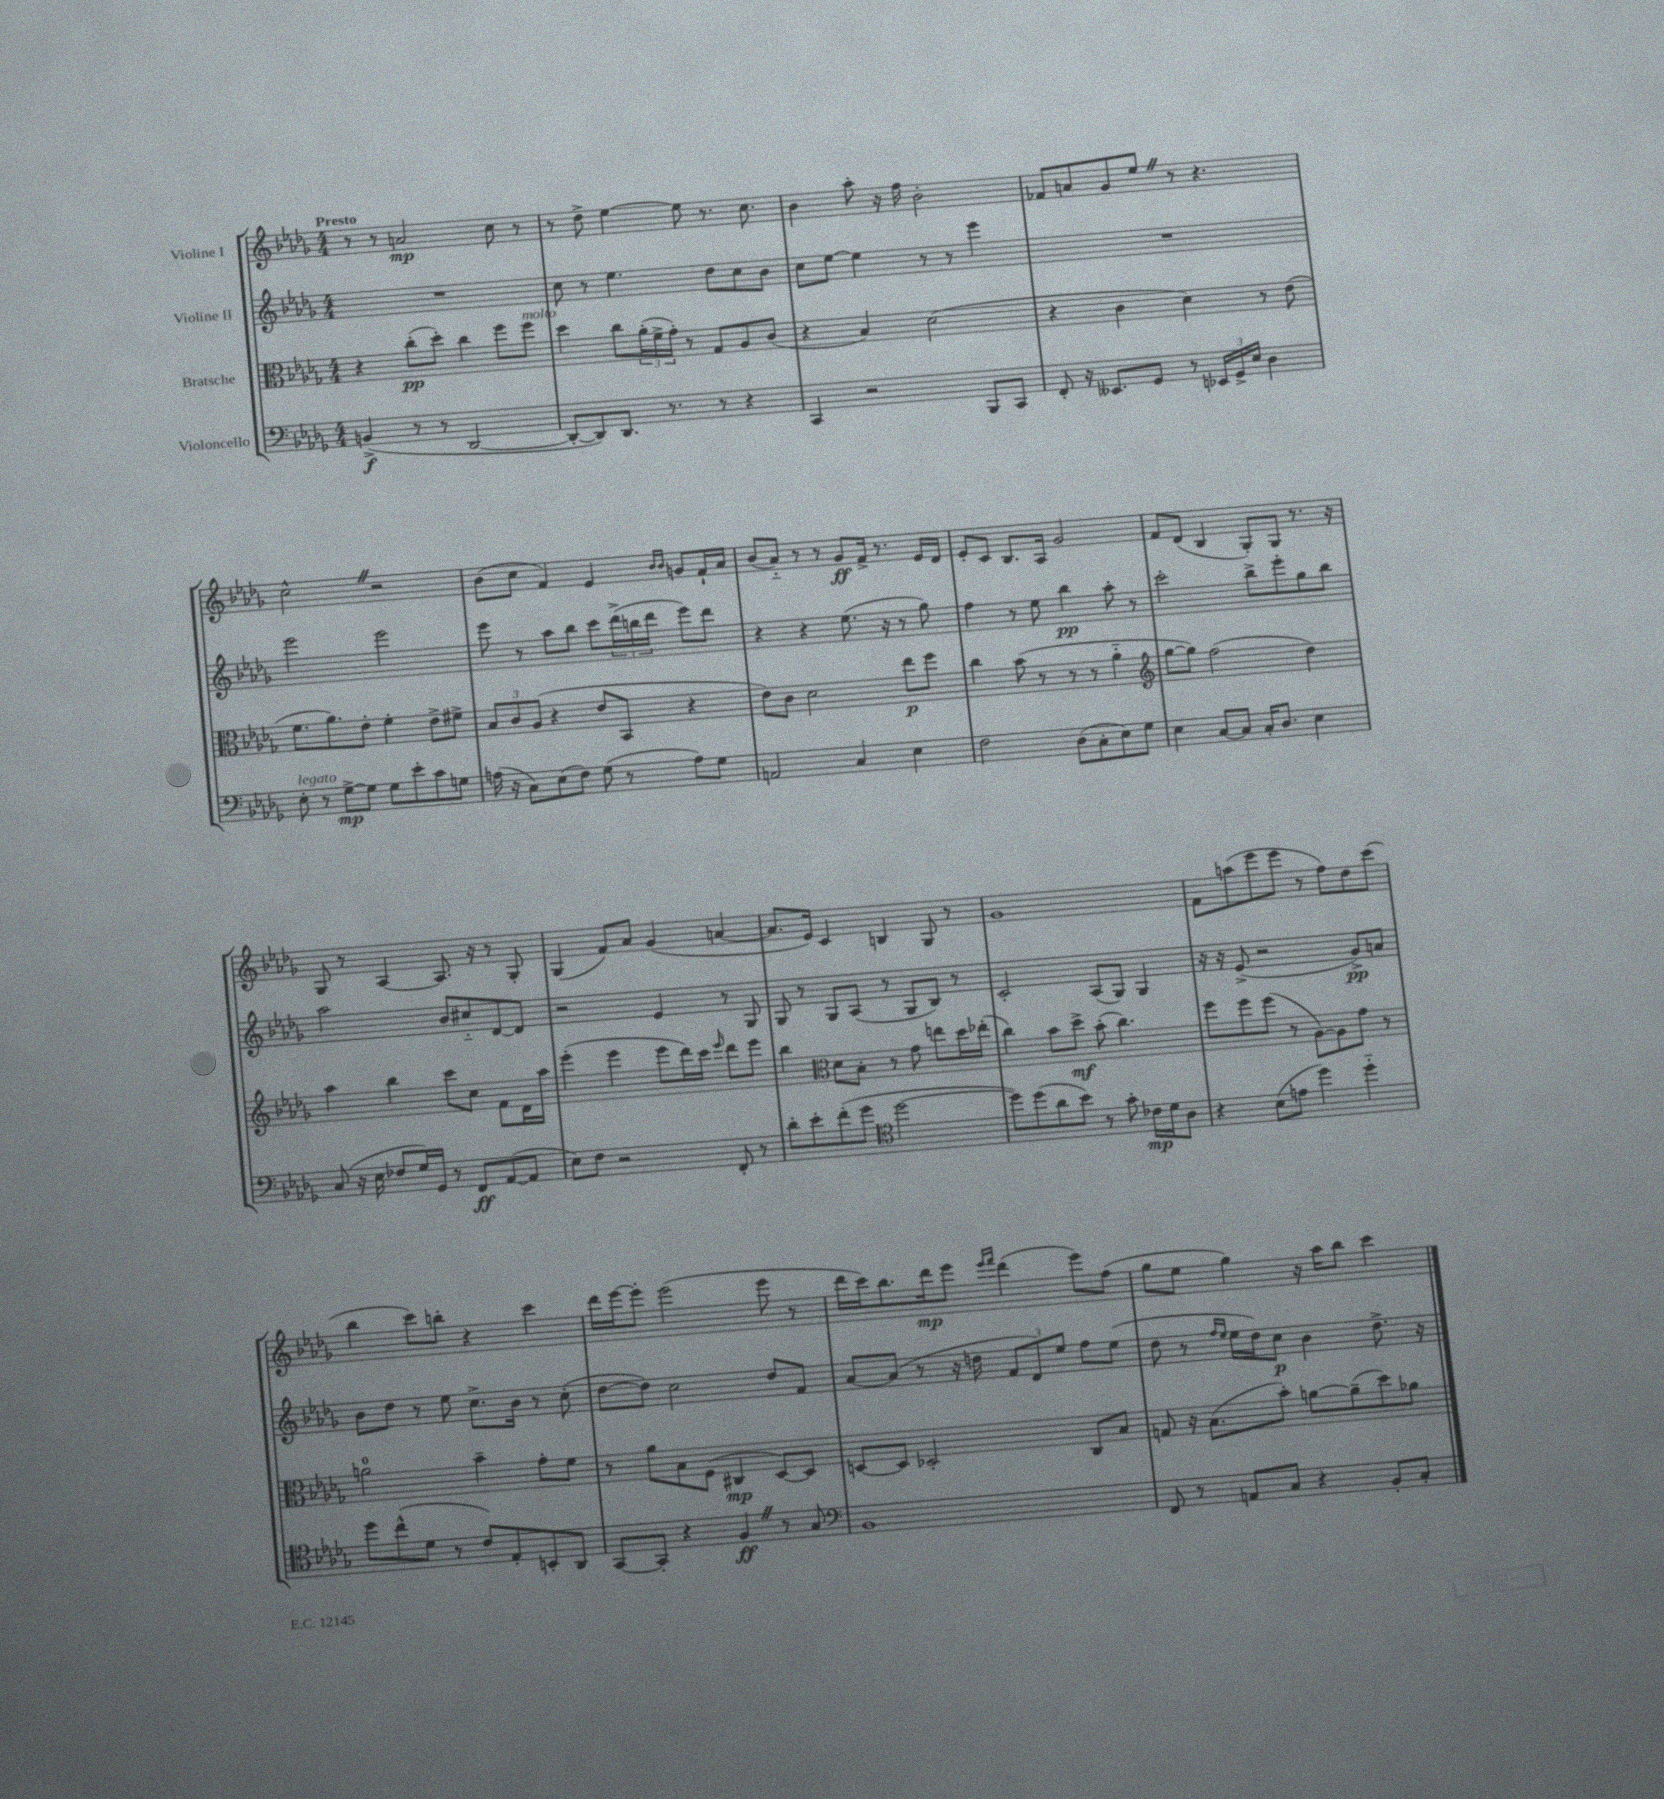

**kern	**kern	**kern	**kern
*staff4	*staff3	*staff2	*staff1
*clefF4	*clefC3	*clefG2	*clefG2
*k[b-e-a-d-g-]	*k[b-e-a-d-g-]	*k[b-e-a-d-g-]	*k[b-e-a-d-g-]
*M4/4	*M4/4	*M4/4	*M4/4
(4BB^	4r	1r	8r
.	.	.	8r
8r	(8cc'	.	2a
8r	8dd-')	.	.
[2DD-	4cc	.	.
.	8ff	.	8cc
.	8ff	.	8r
=	=	=	=
8DD-'_	4dd-	8cc	8r
8DD-])	.	8r	8dd-^
8.DD-	8cc	4.ee-	[4ee-
.	(24a-'	.	.
.	24f^	.	.
8.r	.	.	.
.	24g-')	.	.
.	8r	.	8ee-]
8r	8G-	8dd-	8.r
4r	8A-	8cc	.
.	.	.	8.cc
.	(8c	8b-	.
=	=	=	=
4CC	4r	8cc	4b-
.	.	[8ee-	.
2r	4B-)	4ee-]	8aa-'
.	.	.	16r
.	.	.	16ff
.	(2d-	8r	2b-'
.	.	8r	.
8BBB-	.	4eee-	.
8CC	.	.	.
=	=	=	=
8FF'	4r	1r	8f-
16r	.	.	8a
8.EE--	.	.	.
.	4c	.	8g-
8GG-	.	.	8ee-
8r	4d-)	.	8r
24EE-	.	.	4.r
24GG-^	.	.	.
24E-	.	.	.
4D-	8r	.	.
.	(8e-	.	.
=	=	=	=
8E-'	8.f	2eee-	2cc^^
8r	.	.	.
.	8.a-)	.	.
[8G-^	.	.	.
8G-]	8e-'	.	.
8G-	4f'	2eee-	2r
8e-'	.	.	.
8c	8e-^	.	.
8G	8f#^	.	.
=	=	=	=
(16A	12B-	8eee-	(8b-
16r	.	.	.
.	12c	.	.
8C)	.	8r	8cc
.	(12A-	.	.
(8E-	4r	8aa-	4f)
8F)	.	8bb-	.
(8G-	8e-	8ccc	4e-
8r	8BB-	(24ddd-^	.
.	.	24bb	.
.	.	24ddd-	.
.	.	.	16qqb-
.	.	.	16qqb-
8A)	4r	8eee-)	8g
8G-	.	8ddd-	16f`
.	.	.	16a-
=	=	=	=
2AA	8e-)	4r	(8b-
.	8c	.	8a-'~)
.	2d-	4r	8r
.	.	.	8r
4C	.	(8.ee-	8g-
.	.	.	16f^
.	.	16r	8.r
4E-	8ee-	8r	.
.	8ff	8gg-)	16e-
.	.	.	16d-
=	=	=	=
2F	4cc	4ff	8e-'
.	.	.	8c
.	(8b-	8r	8.B-
.	8r	8ee-	.
.	.	.	16A-
(8D-	8r	4bb-	2g-
8C'	8r	.	.
8E-)	4a-'~	8aa-'	.
8G-	.	8r	.
=	=	=	=
*	*clefG2	*	*
4E-	[8gg-	2ccc'	8f
.	8gg-])	.	(8d-
[8C	(2ff	.	4B-
8C]	.	.	.
16C'	.	8bb-^	8G-')
8.D-	.	.	.
.	.	8eee-'	8G-
4E-	4dd-)	8gg-	8.r
.	.	8bb-	.
.	.	.	16r
=	=	=	=
(8C	4aa-	2aa-	8G-
16r	.	.	8r
16E-	.	.	.
8F-	4bb-	.	[4A-
16G-)	.	.	.
16GG-	.	.	.
8r	8ccc	8b-	8.A-]
8FF	8cc	8cc#'~	.
.	.	.	16r
([8AA-	8f	[8d-	8r
8AA-]	16d-	8d-]	8G-'
.	16aa-	.	.
=	=	=	=
8E-)	(4eee-'	2r	(4G-
8F	.	.	.
2r	4eee-	.	8f)
.	.	.	8a-
.	8eee-	4e-	(4g-
.	16ddd-)	.	.
.	16ccc	.	.
.	16qqeee-	.	.
8FF'	8ddd-	8r	[4a
8r	8eee-	8G-	.
=	=	=	=
8d-'	4bb-	8G-	8.a]
8e-'	.	8r	.
.	.	.	16e-)
*	*clefC3	*	*
(8f'	8d-	8G-	4c
8g-	8B-'	(8A-	.
*clefC4	*	*	*
[2dd-	8r	8r	4B
.	8g-	8G-	.
.	8ee	8B-)	8G-
.	16dd-	8r	8r
.	(16ee-'	.	.
=	=	=	=
8dd-])	4cc)	2c'	1g-
(8dd-	.	.	.
8a-	8b-	.	.
8b-)	8dd-^	.	.
8r	(8b-'	(8A-	.
8g-'	4.cc)	8G-)	.
16c-	.	4G-	.
16d-	.	.	.
8A-	.	.	.
=	=	=	=
4r	8ff	16r	8f
.	.	16r	.
.	8ff	(8e-^	(8aa
(8B-	(8ff	2r	8eee-
8e	8r	.	8eee-
4dd-)	[8A-)	.	8r
.	8A-]	.	8ff)
4dd-'~	8g-	8g-^)	8dd-
.	8r	8a	(8ccc
=	=	=	=
8dd-	2a	8b-	4bb-
(8cc^^	.	8dd-	.
8d-	.	8r	8ccc)
8r	.	8ee-	8bb'
8c)	4b-~	8.cc^	4r
8E-'	.	.	.
.	.	16b-	.
8BB'	8g-'	8r	4ccc
8AA-	8f	(8cc'	.
=	=	=	=
[8GG-	8r	[8dd-	16ddd-
.	.	.	[16eee-
8GG-']	8a-	8dd-])	8eee-']
4r	8B-	2cc	(2eee-
.	(8F	.	.
4F	4C#	.	.
8r	[8D-)	8dd-	8eee-
8G-	8D-]	8f	8r
=	=	=	=
*clefF4	*	*	*
1BB-	[8D	[8a-	16ddd-
.	.	.	16ccc)
.	8D]	(8a-]	8.bb-
.	2D-'	8r	.
.	.	.	16ddd-
.	.	16r	8eee-
.	.	16dd	.
.	.	.	16qqeee-
.	.	.	16qqfff
.	.	12f	(4ddd-
.	.	12d-)	.
.	.	12ee-	.
.	8C	8ff	8eee-)
.	8B-	(8ee-	(8ff
=	=	=	=
8FF	8G	8dd-	8gg-
8r	16r	8r	8ee-
.	(8.B-	.	.
.	.	16qqff	.
.	.	16qqee-	.
8AA	.	16ee-	4gg-)
.	.	16dd-)	.
8C	8b-')	8cc	.
4r	[8a	4b-	16r
.	.	.	16aa-
.	(8a~]	.	8bb-
8BB-'	8dd-)	8.dd-^	4ccc
8C'	8a-	.	.
.	.	16r	.
==	==	==	==
*-	*-	*-	*-
